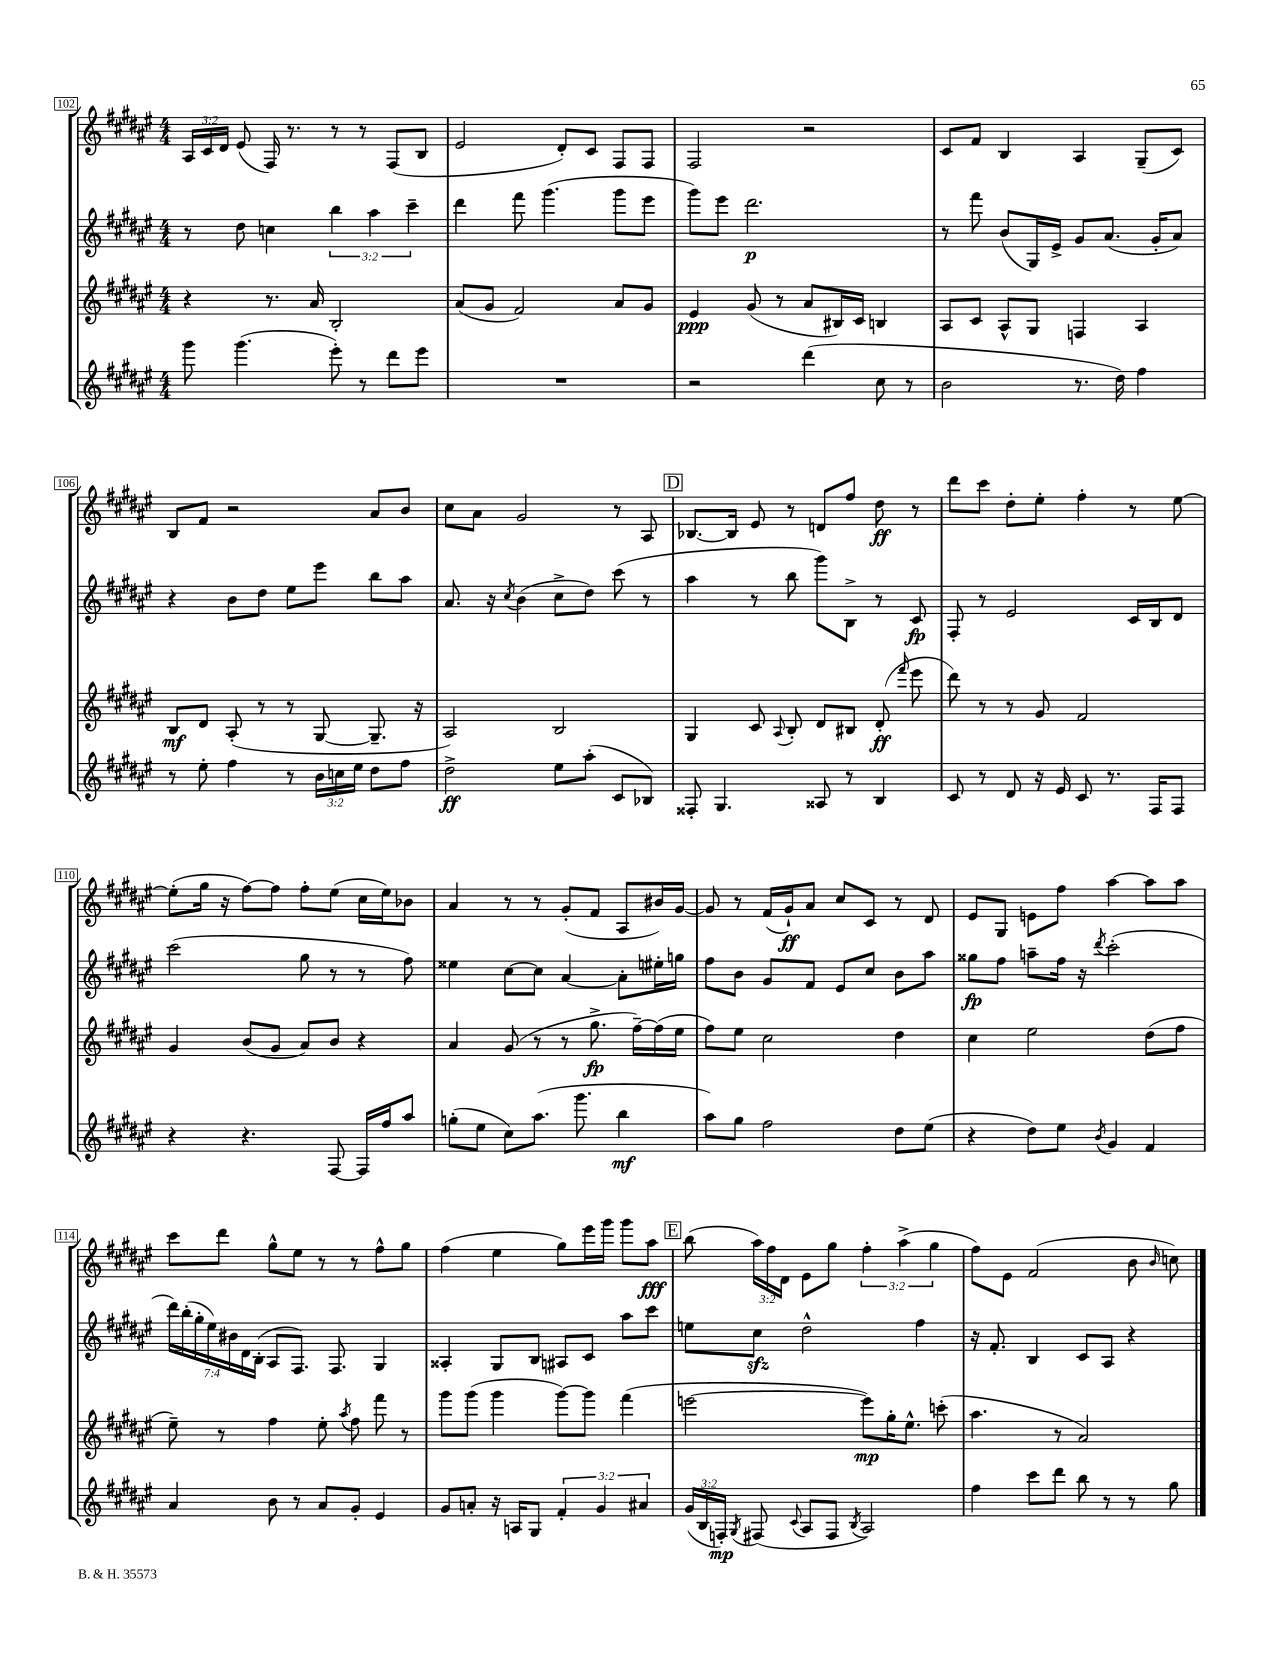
<<
\new StaffGroup <<
\new Staff = "s0" {
    \clef treble \key fis \major \numericTimeSignature \time 4/4 \override Staff.TupletNumber.text = #tuplet-number::calc-fraction-text
    \autoBeamOff \tuplet 3/2 { ais16[ cis'16 dis'16] } eis'8( fis16) r8. r8 r8 fis8[( b8] |
    eis'2 dis'8[-.) cis'8] fis8[ fis8] |
    fis2 r2 |
    cis'8[ fis'8] b4 ais4 gis8[--( cis'8]) |
    b8[ fis'8] r2 ais'8[ b'8] |
    cis''8[ ais'8] gis'2 r8 ais8 |
    \mark \markup { \box "D" } bes8.[~ bes16] eis'8 r8 d'8[ fis''8] dis''8\ff r8 |
    dis'''8[ cis'''8] dis''8[-. eis''8]-. fis''4-. r8 eis''8~ |
    eis''8[-.( gis''16] r16 fis''8[~) fis''8] fis''8[-. eis''8]( cis''16[ eis''16) bes'8] |
    ais'4 r8 r8 gis'8[-.( fis'8] ais8[ bis'16) gis'16]~ |
    gis'8 r8 fis'16[( gis'16-!\ff) ais'8] cis''8[ cis'8] r8 dis'8 |
    eis'8[ gis8] e'8[ fis''8] ais''4~ ais''8[ ais''8] |
    cis'''8[ dis'''8] gis''8[-^ eis''8] r8 r8 fis''8[-^ gis''8] |
    fis''4( eis''4 gis''8[) eis'''16 gis'''16] gis'''8[ ais''8]\fff |
    \mark \markup { \box "E" } b''8( \tuplet 3/2 { ais''16[) fis''16 dis'16] } eis'8[ gis''8] \tuplet 3/2 { fis''4-. ais''4->( gis''4 } |
    fis''8[) eis'8] fis'2( b'8 \grace { b'16 } c''8) \bar "|." |
}
\new Staff = "s1" {
    \clef treble \key fis \major \numericTimeSignature \time 4/4 \override Staff.TupletNumber.text = #tuplet-number::calc-fraction-text
    \autoBeamOff r8 dis''8 c''4 \tuplet 3/2 { b''4 ais''4 cis'''4-- } |
    dis'''4 fis'''8 gis'''4.( gis'''8[ eis'''8] |
    gis'''8[) eis'''8] dis'''2.\p |
    r8 fis'''8 b'8[( gis16) eis'16]-> gis'8[ ais'8.]( gis'16[-. ais'8]) |
    r4 b'8[ dis''8] eis''8[ eis'''8] b''8[ ais''8] |
    ais'8. r16 \acciaccatura { cis''8 } b'4( cis''8[-> dis''8]) cis'''8( r8 |
    \mark \markup { \box "D" } ais''4 r8 b''8 gis'''8[) b8]-> r8 cis'8\fp |
    fis8-. r8 eis'2 cis'16[ b16 dis'8] |
    cis'''2( gis''8 r8 r8 fis''8) |
    eisis''4 cis''8[~ cis''8] ais'4~ ais'8[-. eis''16-. g''16] |
    fis''8[ b'8] gis'8[ fis'8] eis'8[ cis''8] b'8[ ais''8] |
    gisis''8[\fp fis''8] a''8[-- fis''16] r16 \acciaccatura { dis'''8 } cis'''2-.( |
    \tuplet 7/4 { dis'''16[) b''16-.( gis''16-. eis''16) bis'16 dis'16 b16]-.( } ais8[ fis8.]) fis8. gis4 |
    aisis4-. gis8[ b8] ais8[ cis'8] ais''8[ cis'''8] |
    \mark \markup { \box "E" } e''8[ cis''8]\sfz dis''2-^ fis''4 |
    r16 fis'8.-. b4 cis'8[ ais8] r4 \bar "|." |
}
\new Staff = "s2" {
    \clef treble \key fis \major \numericTimeSignature \time 4/4
    \autoBeamOff r4 r8. ais'16 b2-. |
    ais'8[( gis'8] fis'2) ais'8[ gis'8] |
    eis'4\ppp gis'8( r8 ais'8[ bis16) cis'16] b4 |
    ais8[ cis'8] ais8[-^ gis8] f4 ais4 |
    b8[\mf dis'8] ais8-.( r8 r8 gis8~ gis8.-- r16 |
    ais2) b2 |
    \mark \markup { \box "D" } gis4 cis'8 \appoggiatura { ais8 } b8-. dis'8[ bis8] dis'8-.\ff( \grace { fis'''16 } eis'''8 |
    dis'''8) r8 r8 gis'8 fis'2 |
    gis'4 b'8[( gis'8] ais'8[) b'8] r4 |
    ais'4 gis'8( r8 r8 gis''8.->\fp fis''16[~--) fis''16( eis''16] |
    fis''8[) eis''8] cis''2 dis''4 |
    cis''4 eis''2 dis''8[( fis''8] |
    eis''8--) r8 fis''4 eis''8-. \acciaccatura { ais''8 } fis''8 fis'''8 r8 |
    gis'''8[ gis'''8]( gis'''4 gis'''8[~) gis'''8] fis'''4( |
    \mark \markup { \box "E" } e'''2~ e'''8[\mp) gis''16-. eis''8.]-^ c'''8-.( |
    ais''4. r8 ais'2) \bar "|." |
}
\new Staff = "s3" {
    \clef treble \key fis \major \numericTimeSignature \time 4/4 \override Staff.TupletNumber.text = #tuplet-number::calc-fraction-text
    \autoBeamOff gis'''8 gis'''4.( eis'''8-.) r8 dis'''8[ eis'''8] |
    R1 |
    r2 dis'''4( cis''8 r8 |
    b'2 r8. dis''16) fis''4 |
    r8 eis''8-. fis''4 r8 \tuplet 3/2 { b'16[ c''16 eis''16] } dis''8[ fis''8] |
    dis''2->\ff eis''8[ ais''8]-.( cis'8[ bes8]) |
    \mark \markup { \box "D" } fisis8-. gis4. aisis8 r8 b4 |
    cis'8 r8 dis'8 r16 eis'16 cis'8 r8. fis16[ fis8] |
    r4 r4. fis8~ fis16[ fis''16 ais''8] |
    g''8[-.( eis''8] cis''8[) ais''8.]( gis'''8. b''4\mf |
    ais''8[) gis''8] fis''2 dis''8[ eis''8]( |
    r4 dis''8[) eis''8] \acciaccatura { b'8 } gis'4 fis'4 |
    ais'4 b'8 r8 ais'8[ gis'8]-. eis'4 |
    gis'8[ a'8]-. r16 a16[ gis8] \tuplet 3/2 { fis'4-. gis'4 ais'4 } |
    \mark \markup { \box "E" } \tuplet 3/2 { gis'16[( b16 f16]-.\mp) } \acciaccatura { gis8 } fis8( \appoggiatura { cis'8 } ais8[ fis8] \acciaccatura { b8 } ais2) |
    fis''4 cis'''8[ dis'''8] b''8 r8 r8 gis''8 \bar "|." |
}
>>
>>
\layout { \context { \Score currentBarNumber = #102 \override BarNumber.stencil = #(make-stencil-boxer 0.1 0.3 ly:text-interface::print) } }
